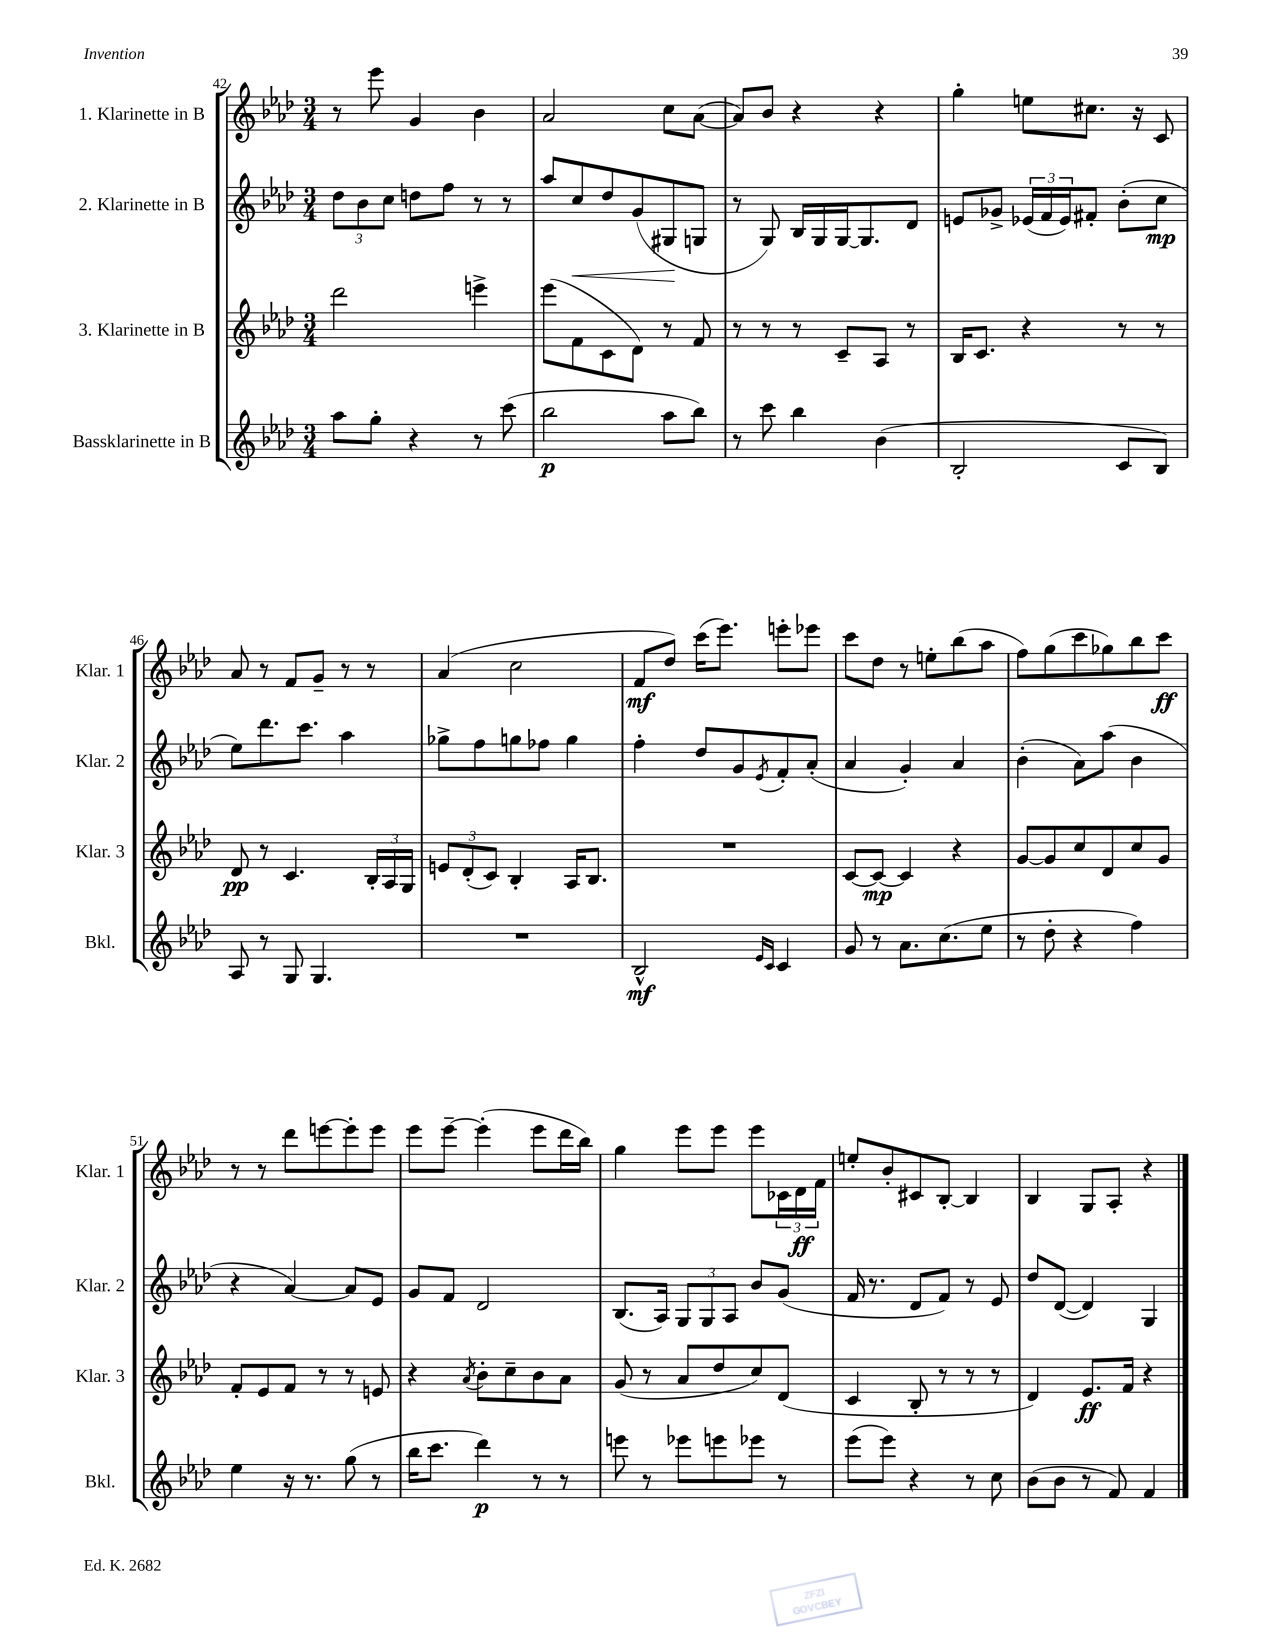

**kern	**kern	**kern	**kern
*staff4	*staff3	*staff2	*staff1
*clefG2	*clefG2	*clefG2	*clefG2
*k[b-e-a-d-]	*k[b-e-a-d-]	*k[b-e-a-d-]	*k[b-e-a-d-]
*M3/4	*M3/4	*M3/4	*M3/4
8aa-	2ddd-	12dd-	8r
.	.	12b-	.
8gg'	.	.	8eee-
.	.	12cc	.
4r	.	8dd	4g
.	.	8ff	.
8r	4eee^	8r	4b-
(8ccc	.	8r	.
=	=	=	=
2bb-	(8eee-	8aa-	2a-
.	8f	8cc	.
.	8c	8dd-	.
.	8d-)	(8g	.
8aa-	8r	8G#	8cc
8bb-)	8f	8G	([8a-
=	=	=	=
8r	8r	8r	8a-])
8ccc	8r	8G)	8b-
4bb-	8r	16B-	4r
.	.	16G	.
.	8c~	[16G	.
.	.	8.G]	.
(4b-	8A-	.	4r
.	8r	8d-	.
=	=	=	=
2B-'	16B-	8e	4gg'
.	8.c	.	.
.	.	8g-^	.
.	4r	(24e-	8ee
.	.	24f	.
.	.	24e-)	.
.	.	8f#'	8.cc#
8c	8r	(8b-'	.
.	.	.	16r
8B-)	8r	8cc	8c
=	=	=	=
8A-	8d-	8ee-)	8a-
8r	8r	8.ddd-	8r
8G	4.c	.	8f
.	.	8.ccc	.
4.G	.	.	8g~
.	.	4aa-	8r
.	24B-'	.	8r
.	24A-	.	.
.	24G	.	.
=	=	=	=
2.r	12e	8gg-^	(4a-
.	(12d-'	.	.
.	.	8ff	.
.	12c)	.	.
.	4B-'	8gg	2cc
.	.	8ff-	.
.	16A-	4gg	.
.	8.B-	.	.
=	=	=	=
2B-^^	2.r	4ff'	8f
.	.	.	8dd-)
.	.	8dd-	(16ccc
.	.	.	8.eee-)
.	.	8g	.
16qqe-	.	.	.
16qqc	.	8qe-	.
4c	.	8f'	8eee'
.	.	(8a-'	8eee-
=	=	=	=
8g	[8c	4a-	8ccc
8r	8c_	.	8dd-
8.a-	4c]	4g')	8r
.	.	.	8ee'
(8.cc	.	.	.
.	4r	4a-	(8bb-
8ee-	.	.	8aa-
=	=	=	=
8r	[8g	(4b-'	8ff)
8dd-'	8g]	.	(8gg
4r	8cc	8a-)	8ccc
.	8d-	(8aa-	8gg-)
4ff)	8cc	4b-	8bb-
.	8g	.	8ccc
=	=	=	=
4ee-	8f'	4r	8r
.	8e-	.	8r
16r	8f	[4a-)	8ddd-
8.r	.	.	.
.	8r	.	[8eee
(8gg	8r	8a-]	8eee']
8r	8e	8e-	8eee
=	=	=	=
16bb-	4r	8g	8eee-
8.ccc	.	.	.
.	.	8f	[8eee-~
.	8qa-	.	.
4ddd-)	8b-'	2d-	(4eee-']
.	8cc~	.	.
8r	8b-	.	8eee-
8r	8a-	.	16ddd-
.	.	.	16bb-)
=	=	=	=
8eee	(8g	(8.B-	4gg
8r	8r	.	.
.	.	16A-)	.
8eee-	8a-	12G	8eee-
.	.	12G	.
8eee	8dd-	.	8eee-
.	.	12A-	.
8eee-	8cc)	8b-	8eee-
8r	(8d-	(8g	24c-
.	.	.	24d-
.	.	.	24f
=	=	=	=
(8eee-	4c	16f	8ee'
.	.	8.r	.
8eee-)	.	.	8b-'
4r	8B-'	8d-	8c#
.	8r	8f)	[8B-'
8r	8r	8r	4B-]
8cc	8r	8e-	.
=	=	=	=
(8b-	4d-)	8dd-	4B-
8b-	.	([8d-	.
8r	8.e-	4d-])	8G
8f)	.	.	8A-'
.	16f	.	.
4f	4r	4G	4r
==	==	==	==
*-	*-	*-	*-
